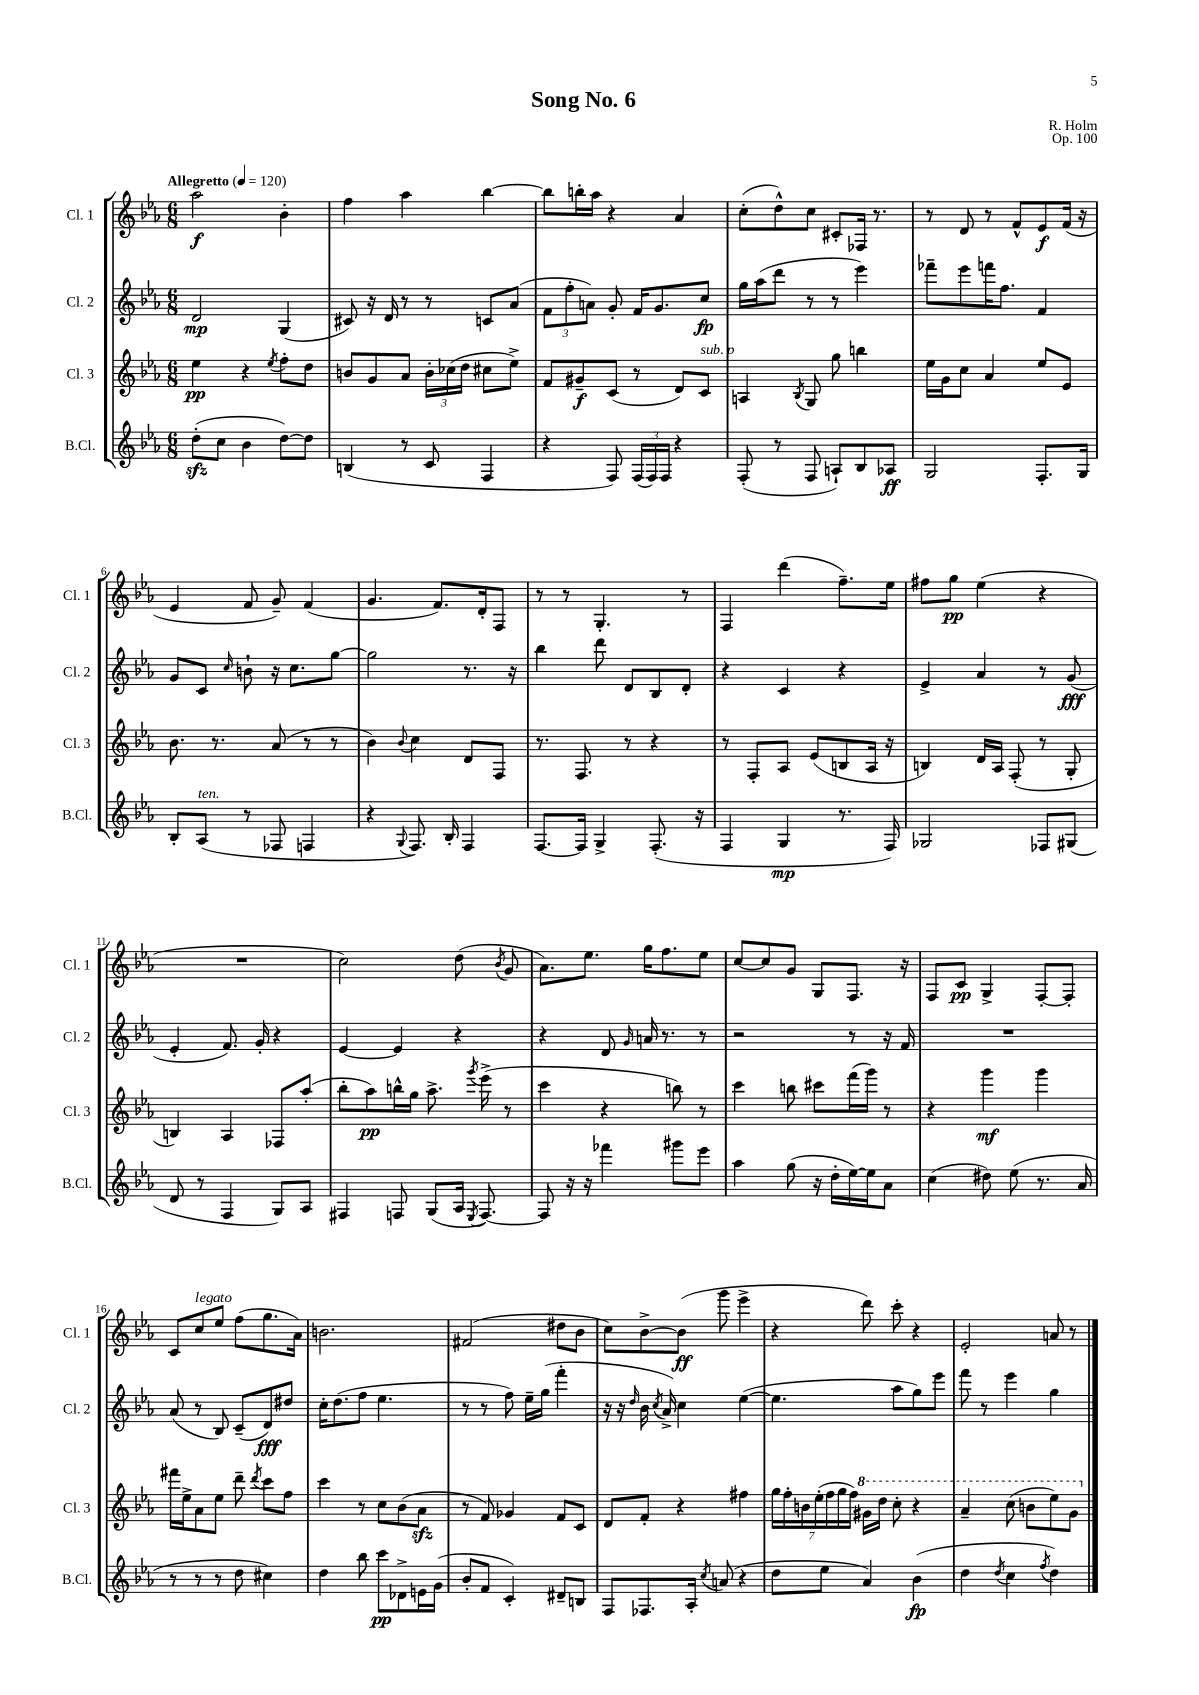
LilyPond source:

\header { title = "Song No. 6" composer = "R. Holm" opus = "Op. 100" }
<<
\new StaffGroup <<
\new Staff = "s0" \with { instrumentName = "Cl. 1" shortInstrumentName = "Cl. 1" } {
    \clef treble \key ees \major \numericTimeSignature \time 6/8 \tempo "Allegretto" 4 = 120
    \autoBeamOff aes''2\f bes'4-. |
    f''4 aes''4 bes''4~ |
    bes''8[ b''16-. aes''16] r4 aes'4 |
    c''8[-.( d''8-^) c''8] cis'8[-. fes16] r8. |
    r8 d'8 r8 f'8[-^ ees'8\f f'16]( r16 |
    ees'4 f'8 g'8--) f'4( |
    g'4. f'8.[) d'16-. f8] |
    r8 r8 g4.-. r8 |
    f4 d'''4( f''8.[--) ees''16] |
    fis''8[ g''8]\pp ees''4( r4 |
    R2. |
    c''2) d''8( \acciaccatura { bes'8 } g'8 |
    aes'8.[) ees''8.] g''16[ f''8. ees''8] |
    c''8[~ c''8 g'8] g8[ f8.] r16 |
    f8[ c'8]\pp g4-> f8[~-. f8]-. |
    c'8[ c''8^\markup { \italic "legato" } ees''8] f''8[( g''8. aes'16]) |
    b'2. |
    fis'2( dis''8[ bes'8] |
    c''8[) bes'8~-> bes'8]\ff( g'''8 ees'''4-> |
    r4 d'''8) c'''8-. r4 |
    ees'2-. a'8 r8 \bar "|." |
}
\new Staff = "s1" \with { instrumentName = "Cl. 2" shortInstrumentName = "Cl. 2" } {
    \clef treble \key ees \major \numericTimeSignature \time 6/8
    \autoBeamOff d'2\mp g4( |
    cis'8) r16 d'16 r8 r8 c'8[ aes'8]( |
    \tuplet 3/2 { f'8[ f''8-. a'8]) } g'8-. f'16[ g'8. c''8]\fp |
    g''16[ aes''16( d'''8] r8 r8 ees'''4) |
    fes'''8[-- ees'''8 f'''16 f''8.] f'4 |
    g'8[ c'8] \grace { c''16 } b'8-! r16 c''8.[ g''8]~ |
    g''2 r8. r16 |
    bes''4 d'''8 d'8[ bes8 d'8]-. |
    r4 c'4 r4 |
    ees'4-> aes'4 r8 g'8\fff( |
    ees'4-. f'8.) g'16-. r4 |
    ees'4~ ees'4 r4 |
    r4 d'8 \grace { g'16 } a'16 r8. r8 |
    r2 r8 r16 f'16 |
    R2. |
    aes'8( r8 bes8) c'8[--( d'8\fff) dis''8] |
    c''16[-. d''8.( f''8] ees''4. |
    r8 r8 f''8) ees''16[-- g''16]( f'''4-. |
    r16 r16 \grace { d''16 } bes'16 \acciaccatura { c''8 } aes'16->) c''4 ees''4~( |
    ees''4. aes''8[ g''8) ees'''8] |
    f'''8 r8 ees'''4 g''4 \bar "|." |
}
\new Staff = "s2" \with { instrumentName = "Cl. 3" shortInstrumentName = "Cl. 3" } {
    \clef treble \key ees \major \numericTimeSignature \time 6/8
    \autoBeamOff ees''4\pp r4 \acciaccatura { ees''8 } f''8[-. d''8] |
    b'8[ g'8 aes'8] \tuplet 3/2 { b'16[-. ces''16( d''16] } cis''8[ ees''8]->) |
    f'8[ gis'8--\f c'8]( r8 d'8[) c'8]^\markup { \italic "sub. p" } |
    a4 \acciaccatura { bes8 } g8 g''8 b''4 |
    ees''16[ g'16 c''8] aes'4 ees''8[ ees'8] |
    bes'8. r8. aes'8( r8 r8 |
    bes'4) \appoggiatura { bes'8 } c''4 d'8[ f8] |
    r8. f8. r8 r4 |
    r8 f8[-. aes8] ees'8[( b8 aes16] r16 |
    b4) d'16[ aes16] f8-.( r8 g8-. |
    b4) aes4 fes8[ aes''8]-.( |
    bes''8[-. aes''8\pp) b''16-^ g''16] aes''8.-> \acciaccatura { g'''8 } ees'''16->( r8 |
    c'''4 r4 b''8) r8 |
    c'''4 b''8 cis'''8[ f'''16( g'''16]) r8 |
    r4 g'''4\mf g'''4 |
    fis'''16[ ees''16-> aes'8 ees''8] d'''8-- \acciaccatura { d'''8 } c'''8[ f''8] |
    c'''4 r8 c''8[ bes'8( aes'8]\sfz |
    r8 f'8) ges'4 f'8[ c'8] |
    d'8[ f'8]-. r4 fis''4 |
    \tuplet 7/4 { g''16[ f''16-. b'16 ees''16-.( f''16 g''16 f''16]) } \ottava #1 gis''16[ d'''16] c'''8-. r4 |
    aes''4-- c'''8( b''8[ ees'''8) g''8] \ottava #0 \bar "|." |
}
\new Staff = "s3" \with { instrumentName = "B.Cl." shortInstrumentName = "B.Cl." } {
    \clef treble \key ees \major \numericTimeSignature \time 6/8
    \autoBeamOff d''8[-.\sfz( c''8] bes'4 d''8[~) d''8] |
    b4( r8 c'8 f4 |
    r4 f8) \tuplet 3/2 { f16[( f16) f16] } r4 |
    f8-.( r8 f8 a8[-!) bes8 aes8]\ff |
    g2 f8.[-. g16] |
    bes8[-. aes8]^\markup { \italic "ten." }( r8 fes8 f4 |
    r4 \appoggiatura { g8 } f8.) bes16-. f4 |
    f8.[~ f16] g4-> f8.-.( r16 |
    f4 g4\mp r8. f16) |
    ges2 fes8[ gis8]( |
    d'8 r8 f4 g8[) aes8] |
    fis4 f8 g8[( aes16] \acciaccatura { ees8 } f8.~) |
    f8 r16 r16 fes'''4 gis'''8[ ees'''8] |
    aes''4 g''8( r16 d''16[-. ees''16~) ees''16 aes'8] |
    c''4( dis''8) ees''8( r8. aes'16 |
    r8 r8 r8 d''8 cis''4) |
    d''4 bes''8 c'''8[\pp des'8-> e'16 g'16]( |
    bes'8[-. f'8] c'4-.) dis'8[-- b8] |
    f8[ fes8. aes16]-. \acciaccatura { c''8 } a'8( r4 |
    d''8[ ees''8] aes'4) bes'4\fp( |
    d''4 \acciaccatura { d''8 } c''4 \acciaccatura { f''8 } d''4) \bar "|." |
}
>>
>>
